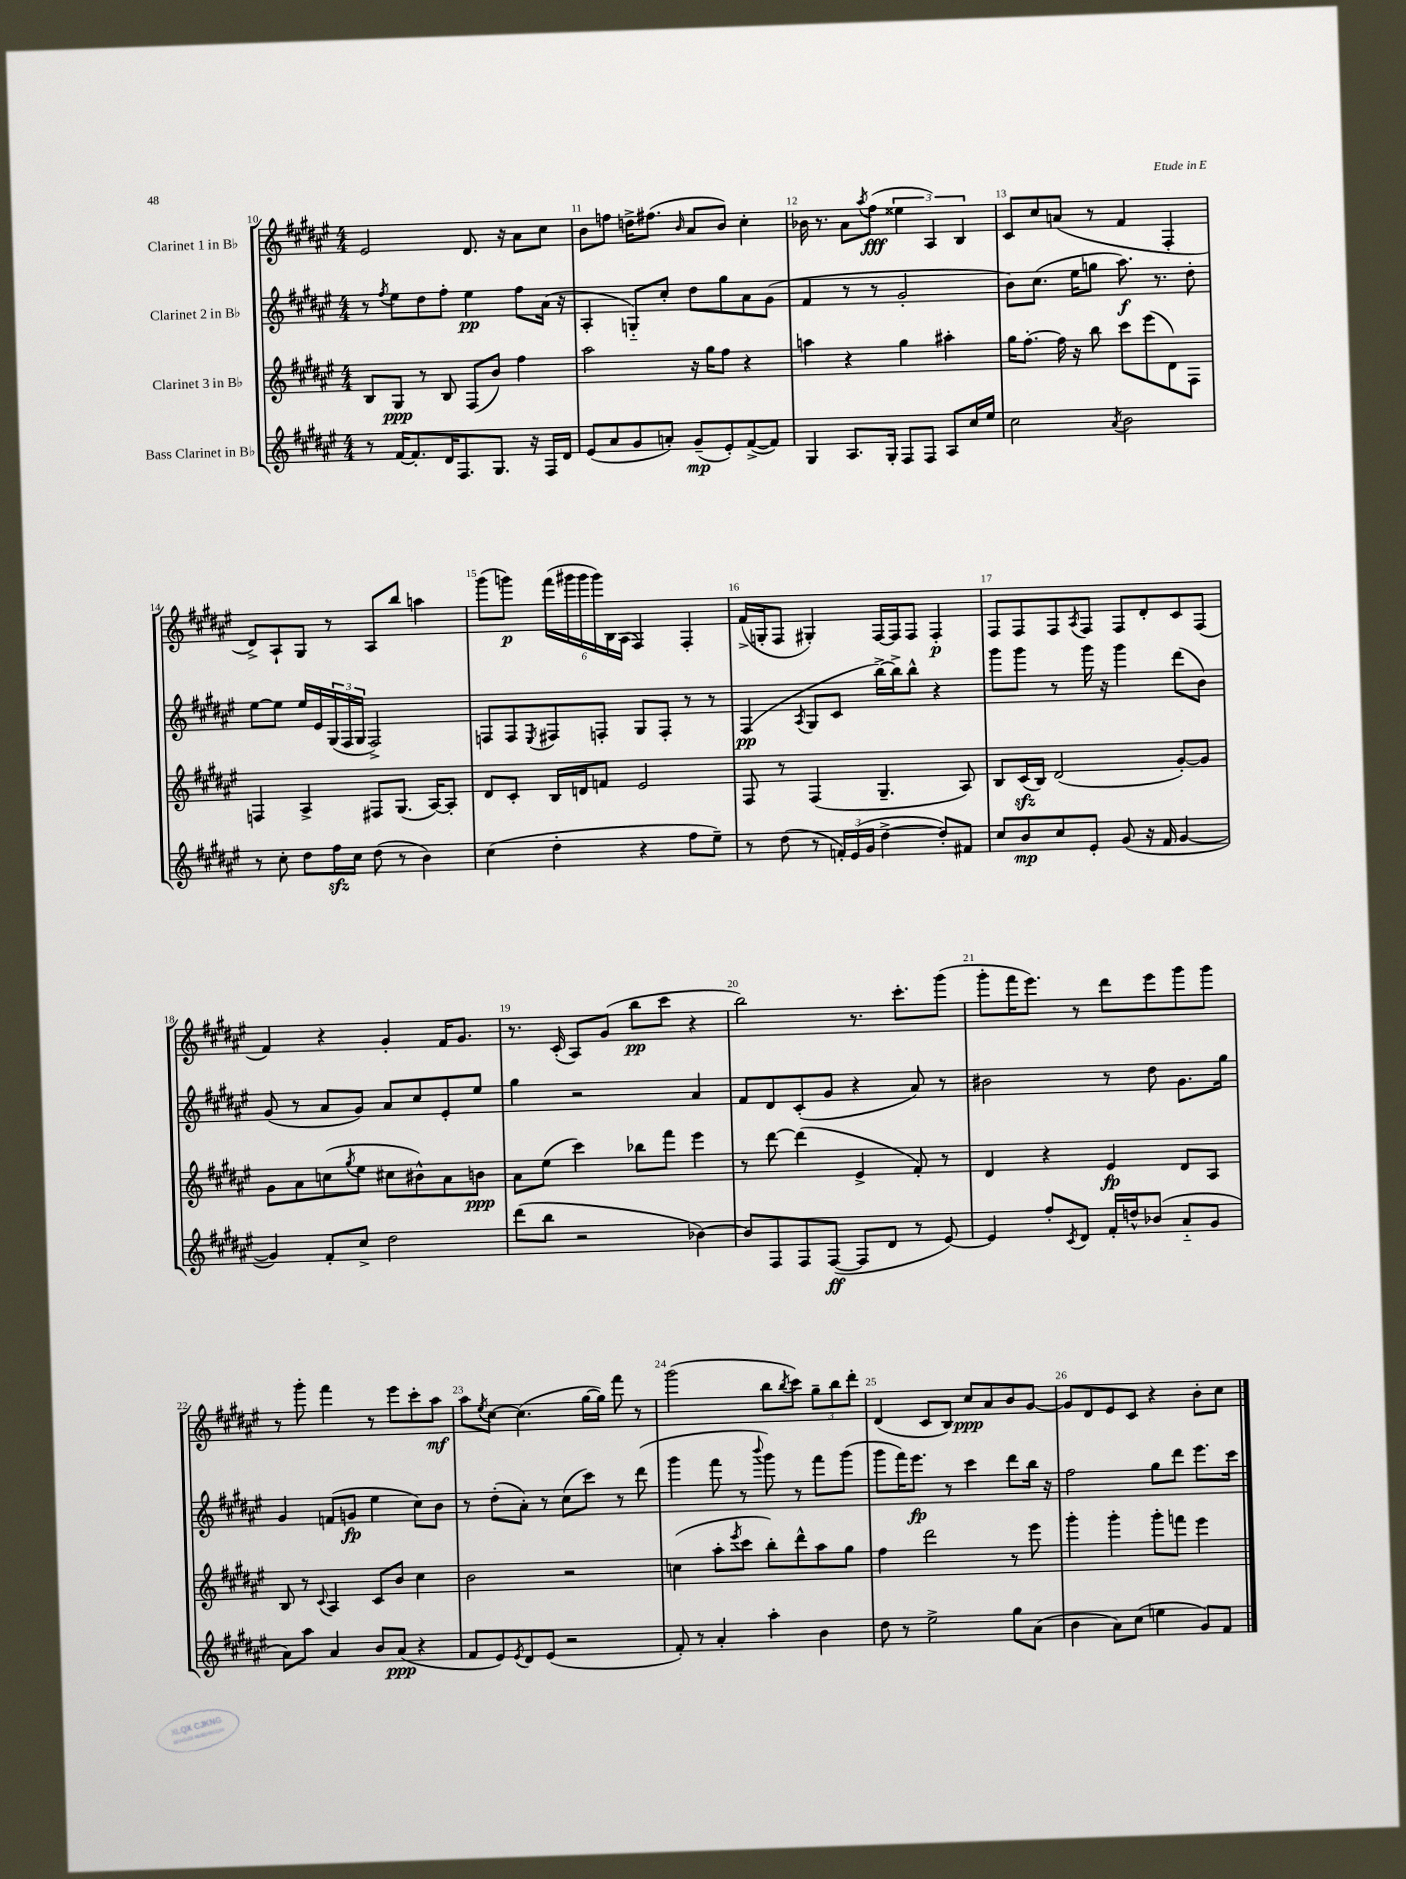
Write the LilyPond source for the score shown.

<<
\new StaffGroup <<
\new Staff = "s0" \with { instrumentName = "Clarinet 1 in Bb" } {
    \clef treble \key fis \major \numericTimeSignature \time 4/4
    eis'2 dis'8. r16 ais'8 cis''8 |
    b'8 f''8 d''16-> fis''8.( \grace { b'16 } ais'8 b'8) cis''4-. |
    bes'16 r8. ais'8 \acciaccatura { ais''8 } fis''8\fff( \tuplet 3/2 { eisis''4 ais4) b4 } |
    cis'8 cis''8 a'8( r8 fis'4 fis4-. |
    dis'8->) ais8-! gis8 r8 ais8 b''8 a''4 |
    gis'''8( g'''8\p) \tuplet 6/4 { fis'''16( gis'''16 gis'''16 gis'''16) b16 ais16( } fis4) fis4-. |
    fis'16->( g16-. fis8 gis4-.) fis16~ fis16 fis8 fis4-.\p |
    fis8 fis8 fis8 \acciaccatura { ais8 } fis8 fis8 dis'8-. cis'8 fis8( |
    fis'4) r4 gis'4-. fis'16 gis'8. |
    r8. cis'16-.( ais8) gis'8( b''8\pp cis'''8 r4 |
    b''2) r8. cis'''8.-. gis'''8( |
    gis'''8-. fis'''16 eis'''8.) r8 dis'''8 eis'''8 gis'''8 gis'''8 |
    r8 gis'''8-. fis'''4 r8 eis'''8 cis'''8-. ais''8\mf |
    ais''8 \acciaccatura { eis''8 } cis''8~ cis''4.( gis''16~ gis''16) fis'''8 r8 |
    gis'''2( b''8 \acciaccatura { b''8 } cis'''8) \tuplet 3/2 { gis''8-- b''8 dis'''8-. } |
    dis'4( cis'8 b8) cis''8\ppp ais'8 b'8 gis'8~ |
    gis'8 dis'8 eis'8 cis'8 r4 b'8-. cis''8 \bar "|." |
}
\new Staff = "s1" \with { instrumentName = "Clarinet 2 in Bb" } {
    \clef treble \key fis \major \numericTimeSignature \time 4/4
    r8 \acciaccatura { fis''8 } eis''8 dis''8 fis''8-. eis''4\pp fis''8 ais'16( r16 |
    ais4-. g8-_) cis''8-. dis''8 gis''8 ais'8 gis'8( |
    fis'4 r8 r8 gis'2-. |
    b'8) cis''8.( eis''16 g''8 ais''8.\f) r8. dis''8-. |
    eis''8~ eis''8 eis''16 eis'16 \tuplet 3/2 { gis16( fis16 gis16 } fis2->) |
    f8 f8 \acciaccatura { eis8 } fis8 f8-. gis8 f8-. r8 r8 |
    fis4\pp( \acciaccatura { ais8 } gis8 cis'8 b''16~->) b''16-> b''8-^ r4 |
    gis'''8 gis'''8 r8 gis'''16 r16 gis'''4 dis'''8( b'8) |
    gis'8( r8 ais'8 gis'8) ais'8 cis''8 eis'8-. eis''8 |
    gis''4 r2 ais'4 |
    fis'8 dis'8 cis'8-.( gis'8 r4 ais'8) r8 |
    bis'2 r8 dis''8 gis'8. gis''16 |
    gis'4 f'8( g'8\fp eis''4 cis''8) b'8 |
    r8 dis''8-.( ais'8-.) r8 cis''8( cis'''8) r8 dis'''8( |
    gis'''4 fis'''8 r8 \appoggiatura { b'''8 } gis'''8) r8 fis'''8 gis'''8( |
    gis'''8 fis'''16) eis'''8.\fp r8 cis'''4 dis'''8 b''16 r16 |
    fis''2 gis''8 dis'''8 eis'''8. cis'''16 \bar "|." |
}
\new Staff = "s2" \with { instrumentName = "Clarinet 3 in Bb" } {
    \clef treble \key fis \major \numericTimeSignature \time 4/4
    b8 gis8\ppp r8 b8 fis8( b'8) fis''4 |
    ais''2 r16 gis''16 fis''8 r4 |
    a''4 r4 gis''4 ais''4-. |
    gis''16 fis''8.~-. fis''16 r16 b''8 cis'''8 eis'''8( dis'8) fis8 |
    f4 ais4-> fis8 gis8.( ais16~) ais8-. |
    dis'8 cis'8-. b16 d'16 f'8 eis'2 |
    fis8 r8 fis4( gis4.-- ais8) |
    b8 cis'16\sfz( b16) dis'2( gis'8~-.) gis'8 |
    gis'8 ais'8 c''8( \acciaccatura { gis''8 } eis''8 cis''8 bis'8-^) ais'8 b'8\ppp |
    ais'8 eis''8( cis'''4) bes''8 fis'''8 eis'''4 |
    r8 dis'''8~ dis'''4( eis'4-> fis'8-.) r8 |
    dis'4 r4 eis'4\fp dis'8 ais8 |
    b8 r8 \appoggiatura { cis'8 } ais4 cis'8 b'8 cis''4 |
    b'2 r2 |
    c''4( ais''8-. \acciaccatura { eis'''8 } cis'''8 b''8-.) dis'''8-^ ais''8 gis''8 |
    fis''4 dis'''2 r8 eis'''8 |
    gis'''4-. gis'''4-. gis'''8-. f'''8 eis'''4 \bar "|." |
}
\new Staff = "s3" \with { instrumentName = "Bass Clarinet in Bb" } {
    \clef treble \key fis \major \numericTimeSignature \time 4/4
    r8 fis'16~ fis'8.-. dis'16 fis8. gis8. r16 fis16 dis'16 |
    eis'8( ais'8 gis'8 a'8-.) gis'8--\mp( eis'8-.) fis'8~->( fis'8) |
    gis4 ais8. gis16-. fis8 fis8 ais8 cis''16 eis''16 |
    cis''2 \acciaccatura { ais'8 } b'2 |
    r8 cis''8-. dis''8 fis''16\sfz cis''16 dis''8( r8 b'4) |
    cis''4( dis''4-. r4 fis''8 eis''8--) |
    r8 dis''8( r8 \tuplet 3/2 { f'16-.) eis'16( gis'16 } dis''4~-> dis''8-.) fis'8 |
    cis''8 b'8\mp cis''8 eis'8-. gis'8( r16 fis'16 gis'4~ |
    gis'4) fis'8-. cis''8-> dis''2 |
    dis'''8( b''8 r2 bes'4~) |
    bes'8 fis8 fis8 fis8~\ff( fis8 dis'8 r8 eis'8~) |
    eis'4 fis''8-. \acciaccatura { cis'8 } dis'8 fis'16-. d''16-^ bes'8( ais'8-_ gis'8 |
    ais'8) ais''8 ais'4 b'8 ais'8\ppp( r4 |
    fis'8 eis'8) \acciaccatura { eis'8 } dis'8 eis'8( r2 |
    fis'8-.) r8 ais'4-. ais''4-. b'4 |
    dis''8 r8 eis''2-> gis''8 ais'8( |
    b'4 ais'8) cis''8( e''4 gis'8) fis'8 \bar "|." |
}
>>
>>
\layout { \context { \Score currentBarNumber = #10 \override BarNumber.break-visibility = ##(#f #t #t) barNumberVisibility = #all-bar-numbers-visible } }
